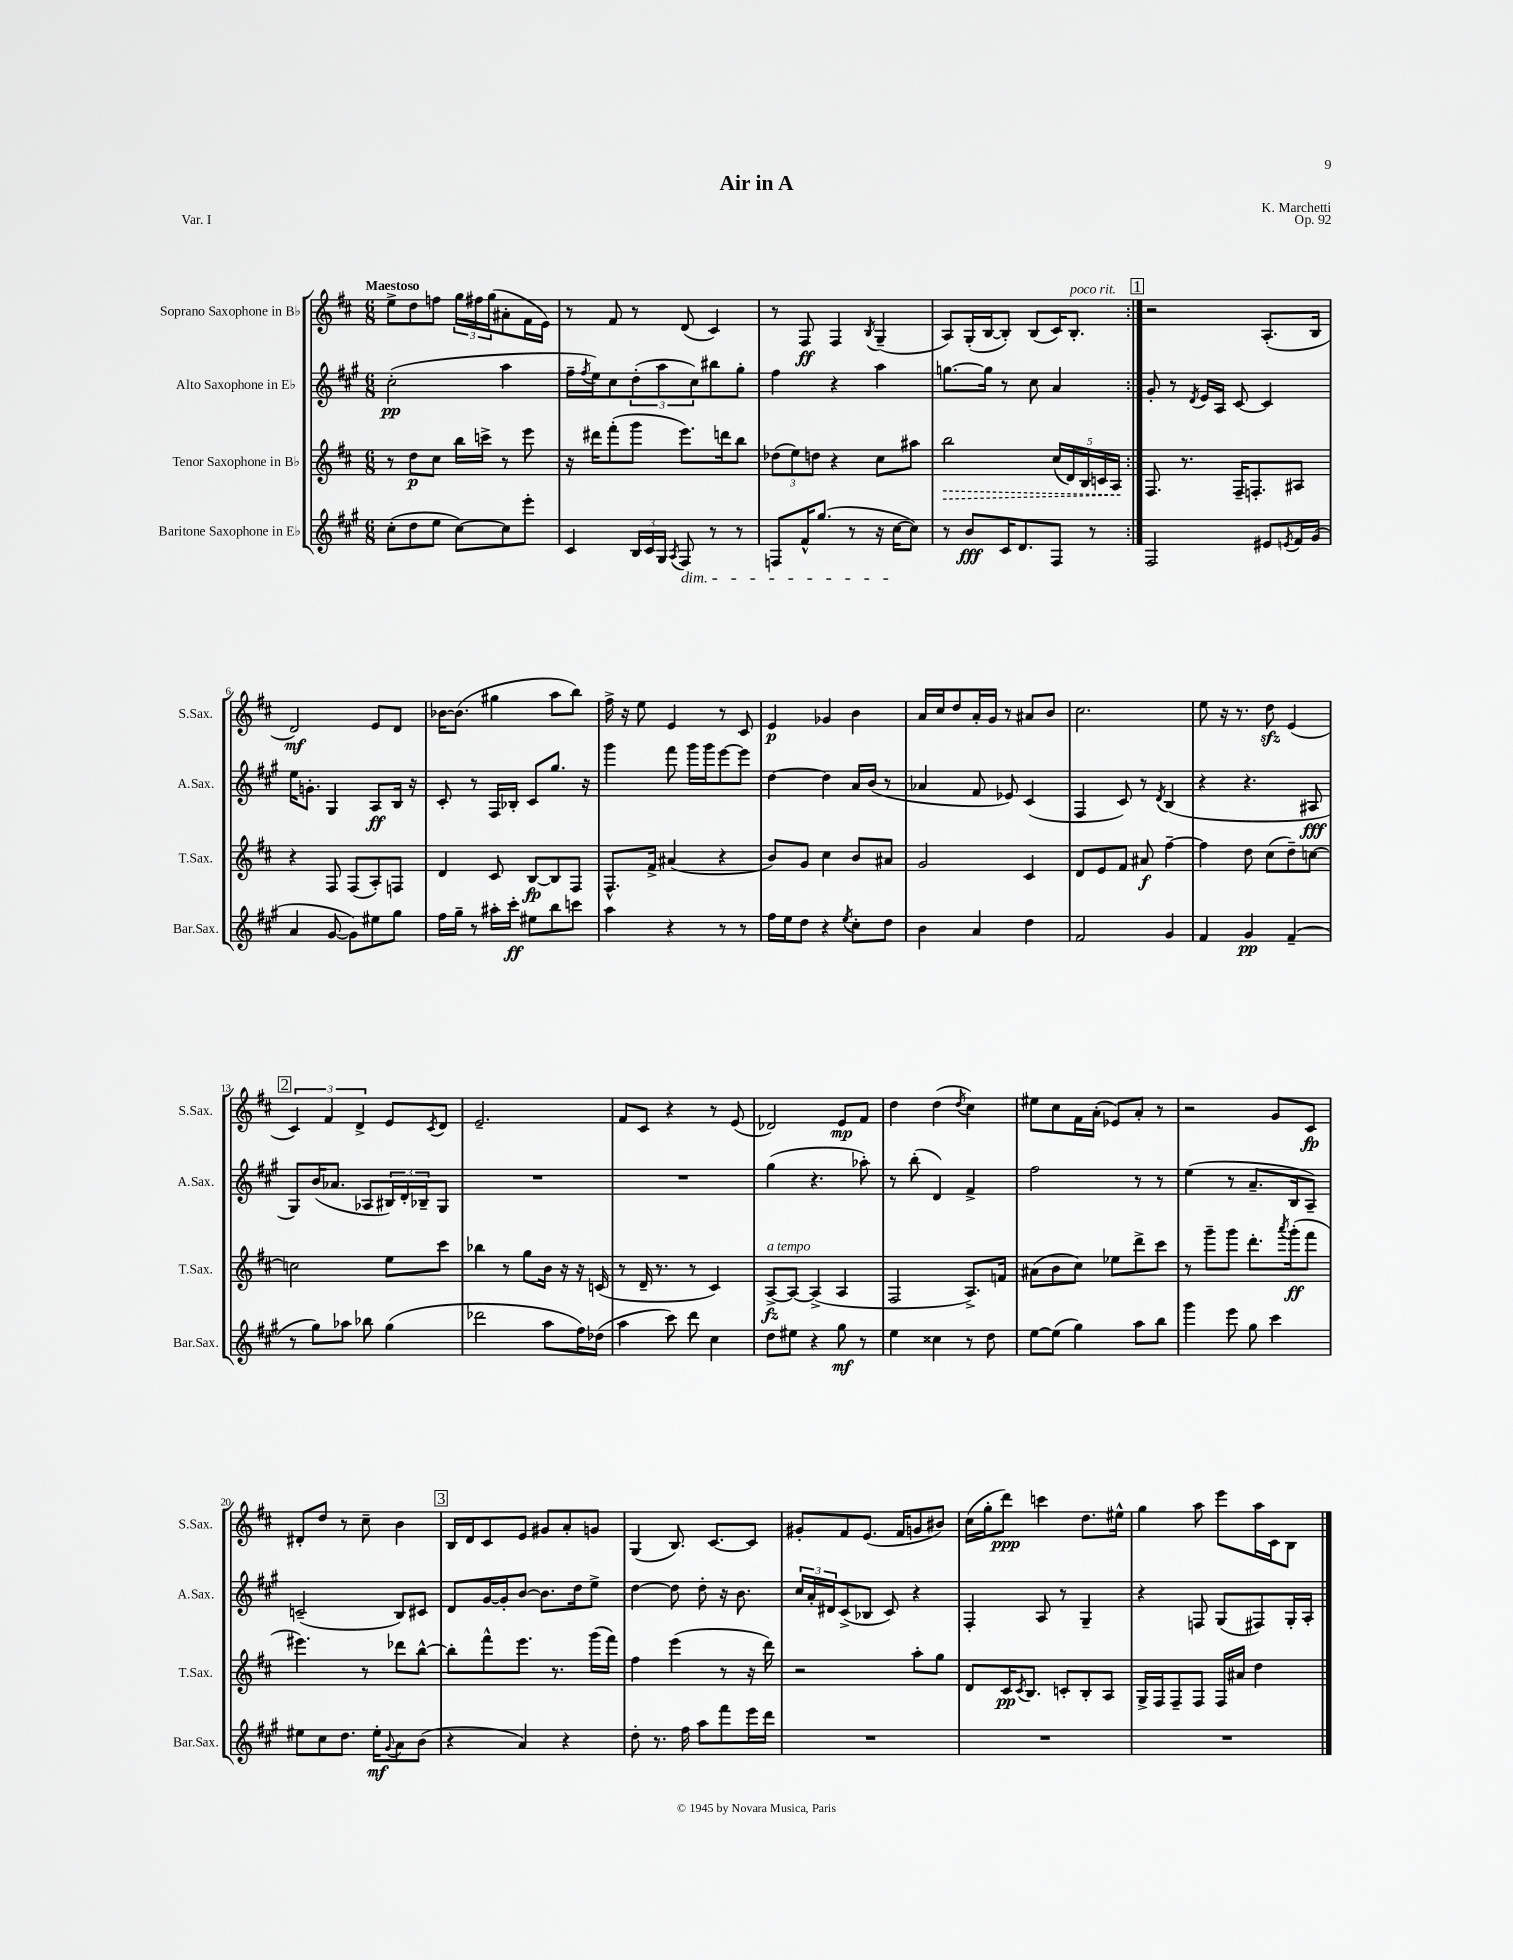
\header { title = "Air in A" composer = "K. Marchetti" opus = "Op. 92" piece = "Var. I" }
<<
\new StaffGroup <<
\new Staff = "s0" \with { instrumentName = "Soprano Saxophone in Bb" shortInstrumentName = "S.Sax." } {
    \clef treble \key d \major \numericTimeSignature \time 6/8 \tempo "Maestoso"
    \repeat volta 2 { e''8-> d''8 f''8 \tuplet 3/2 { g''16 fis''16 g''16( } ais'8-. fis'16 e'16) |
    r8 fis'8 r8 d'8( cis'4) |
    r8 fis8\ff fis4 \acciaccatura { b8 } g4--( |
    a8) g16-.( b16~ b8-.) b8( cis'16) b8.-.^\markup { \italic "poco rit." } | }
    \mark \markup { \box "1" } r2 a8.-.( b16 |
    d'2\mf) e'8 d'8 |
    bes'16~ bes'8.( gis''4 a''8 b''8) |
    fis''16-> r16 e''8 e'4 r8 cis'8 |
    e'4\p ges'4 b'4 |
    a'16 cis''16 d''8 a'16-. g'16 r8 ais'8 b'8 |
    cis''2. |
    e''8 r16 r8. d''8\sfz e'4( |
    \mark \markup { \box "2" } \tuplet 3/2 { cis'4) fis'4 d'4-> } e'8 \acciaccatura { cis'8 } d'8 |
    e'2.-- |
    fis'8 cis'8 r4 r8 e'8( |
    des'2) e'8\mp fis'8 |
    d''4 d''4( \acciaccatura { d''8 } cis''4) |
    eis''8 cis''8 fis'16 a'16-.( ees'8) a'8-. r8 |
    r2 g'8 cis'8\fp |
    dis'8-. d''8 r8 cis''8-- b'4 |
    \mark \markup { \box "3" } b16 d'16 cis'8 e'8 gis'8 a'8-. g'8 |
    g4( b8.) cis'8.~ cis'8 |
    gis'8-. fis'8 e'8.( fis'16 g'8 bis'8) |
    cis''16( g''16-. d'''8\ppp) c'''4 d''8. eis''16-^ |
    g''4 a''8 e'''8 a''16 cis'16 b8 \bar "|." |
}
\new Staff = "s1" \with { instrumentName = "Alto Saxophone in Eb" shortInstrumentName = "A.Sax." } {
    \clef treble \key a \major \numericTimeSignature \time 6/8
    \repeat volta 2 { cis''2-.\pp( a''4 |
    fis''16-- \acciaccatura { fis''8 } e''16) cis''8 \tuplet 3/2 { d''8-.( a''8 cis''8) } bis''8 gis''8-. |
    fis''4 r4 a''4 |
    g''8.~ g''16 r8 cis''8 a'4 | }
    \mark \markup { \box "1" } gis'8-. r8 \acciaccatura { d'8 } e'16 a16 cis'8~ cis'4 |
    e''16 g'8.-. gis4 a8\ff b16 r16 |
    cis'8-. r8 fis16 bes16-. cis'8 gis''8. r16 |
    gis'''4 fis'''8 gis'''16 gis'''16 e'''8~ e'''8 |
    d''4~ d''4 a'16 b'16( r8 |
    aes'4 fis'8 ees'8) cis'4( |
    fis4 cis'8) r8 \acciaccatura { d'8 } b4( |
    r4 r4. ais8\fff |
    \mark \markup { \box "2" } gis8) b'16( aes'8. aes8 \tuplet 3/2 { bis16) d'16-. bes16-- } gis8 |
    R2. |
    R2. |
    gis''4( r4. aes''8-.) |
    r8 b''8-.( d'4) fis'4-> |
    fis''2 r8 r8 |
    e''4( r8 a'8.-- b16 a8--) |
    c'2--( b8) cis'8 |
    \mark \markup { \box "3" } d'8 gis'16~ gis'16-. b'8~ b'8. d''16 e''8-> |
    d''4~ d''8 d''8-. r16 b'8. |
    \tuplet 3/2 { cis''16 a'16-. dis'16 } cis'8->( bes8 cis'8) r4 |
    fis4-. a8 r8 gis4-- |
    r4 f8 gis8( fis8) gis16-. a16-. \bar "|." |
}
\new Staff = "s2" \with { instrumentName = "Tenor Saxophone in Bb" shortInstrumentName = "T.Sax." } {
    \clef treble \key d \major \numericTimeSignature \time 6/8
    \repeat volta 2 { r8 d''8\p cis''8 b''16 c'''16-> r8 e'''8 |
    r16 dis'''16 fis'''8-.( g'''8 e'''8.) d'''16 b''8 |
    \tuplet 3/2 { des''8( e''8) d''8 } r4 cis''8 ais''8 |
    \once \override Hairpin.style = #'dashed-line b''2\> \tuplet 5/4 { cis''16( d'16) b16 c'16 a16\! } | }
    \mark \markup { \box "1" } fis8. r8. fis16-- f8.-. ais8 |
    r4 fis8 fis8( a8-.) f8 |
    d'4 cis'8 b8~\fp b8 fis8 |
    fis8.-^ fis'16-> ais'4( r4 |
    b'8) g'8 cis''4 b'8 ais'8 |
    g'2 cis'4 |
    d'8 e'8 fis'8 ais'8\f fis''4~-- |
    fis''4 d''8 cis''8( d''8--) c''8~ |
    \mark \markup { \box "2" } c''2 e''8 cis'''8 |
    bes''4 r8 g''8 b'16 r16 r16 c'16( |
    r8 d'16-- r8. r8 cis'4) |
    a8~->\fz^\markup { \italic "a tempo" } a8~ a4->( a4 |
    fis2 a8.->) f'16 |
    ais'8( b'8 cis''8) ees''8 d'''8-> cis'''8 |
    r8 g'''8-- g'''8 d'''8.-. \acciaccatura { a'''8 } g'''16-.\ff( fis'''8 |
    eis'''4.) r8 des'''8 b''8~-^ |
    \mark \markup { \box "3" } b''8-. fis'''8-^ e'''8. r8. g'''16( fis'''16) |
    fis''4 e'''4( r8 r16 d'''16) |
    r2 a''8-. g''8 |
    d'8 cis'16\pp \acciaccatura { cis'8 } b8. c'8-. b8-. a8 |
    g16-> fis16 fis8-- fis8 fis16 ais'16 d''4 \bar "|." |
}
\new Staff = "s3" \with { instrumentName = "Baritone Saxophone in Eb" shortInstrumentName = "Bar.Sax." } {
    \clef treble \key a \major \numericTimeSignature \time 6/8
    \repeat volta 2 { cis''8-.( d''8 e''8 cis''8~) cis''8 e'''8-. |
    cis'4 \tuplet 3/2 { b16 cis'16 gis16 } \acciaccatura { a8 } fis8\dim r8 r8 |
    f8 fis'16-^ gis''8.( r8 r16 cis''16~\! cis''8) |
    r8 b'8\fff cis'16 d'8. fis8 r8 | }
    \mark \markup { \box "1" } fis2 eis'8 \acciaccatura { e'8 } fis'16 gis'16( |
    a'4 gis'8~ gis'8) eis''8 gis''8 |
    fis''16 gis''16-- r8 ais''16-. cis'''16-.\ff eis''8 b''8 c'''8 |
    a''4 r4 r8 r8 |
    fis''16 e''16 d''8 r4 \acciaccatura { e''8 } cis''8-. d''8 |
    b'4 a'4 d''4 |
    fis'2 gis'4 |
    fis'4 gis'4\pp fis'4--( |
    \mark \markup { \box "2" } r8 gis''8) aes''8 bes''8 gis''4( |
    des'''2 a''8 fis''16) des''16( |
    a''4 cis'''8) d'''8 cis''4 |
    d''8 eis''8 r4 gis''8\mf r8 |
    e''4 cisis''4 r8 d''8 |
    e''8~ e''8( gis''4) a''8 b''8 |
    gis'''4 e'''8 gis''8 cis'''4 |
    eis''8 cis''8 d''8. eis''16-.\mf \appoggiatura { gis'8 } a'8 b'8( |
    \mark \markup { \box "3" } r4 a'4) r4 |
    d''8-. r8. fis''16 a''8 fis'''8 e'''16 d'''16 |
    R2. |
    R2. |
    R2. \bar "|." |
}
>>
>>
